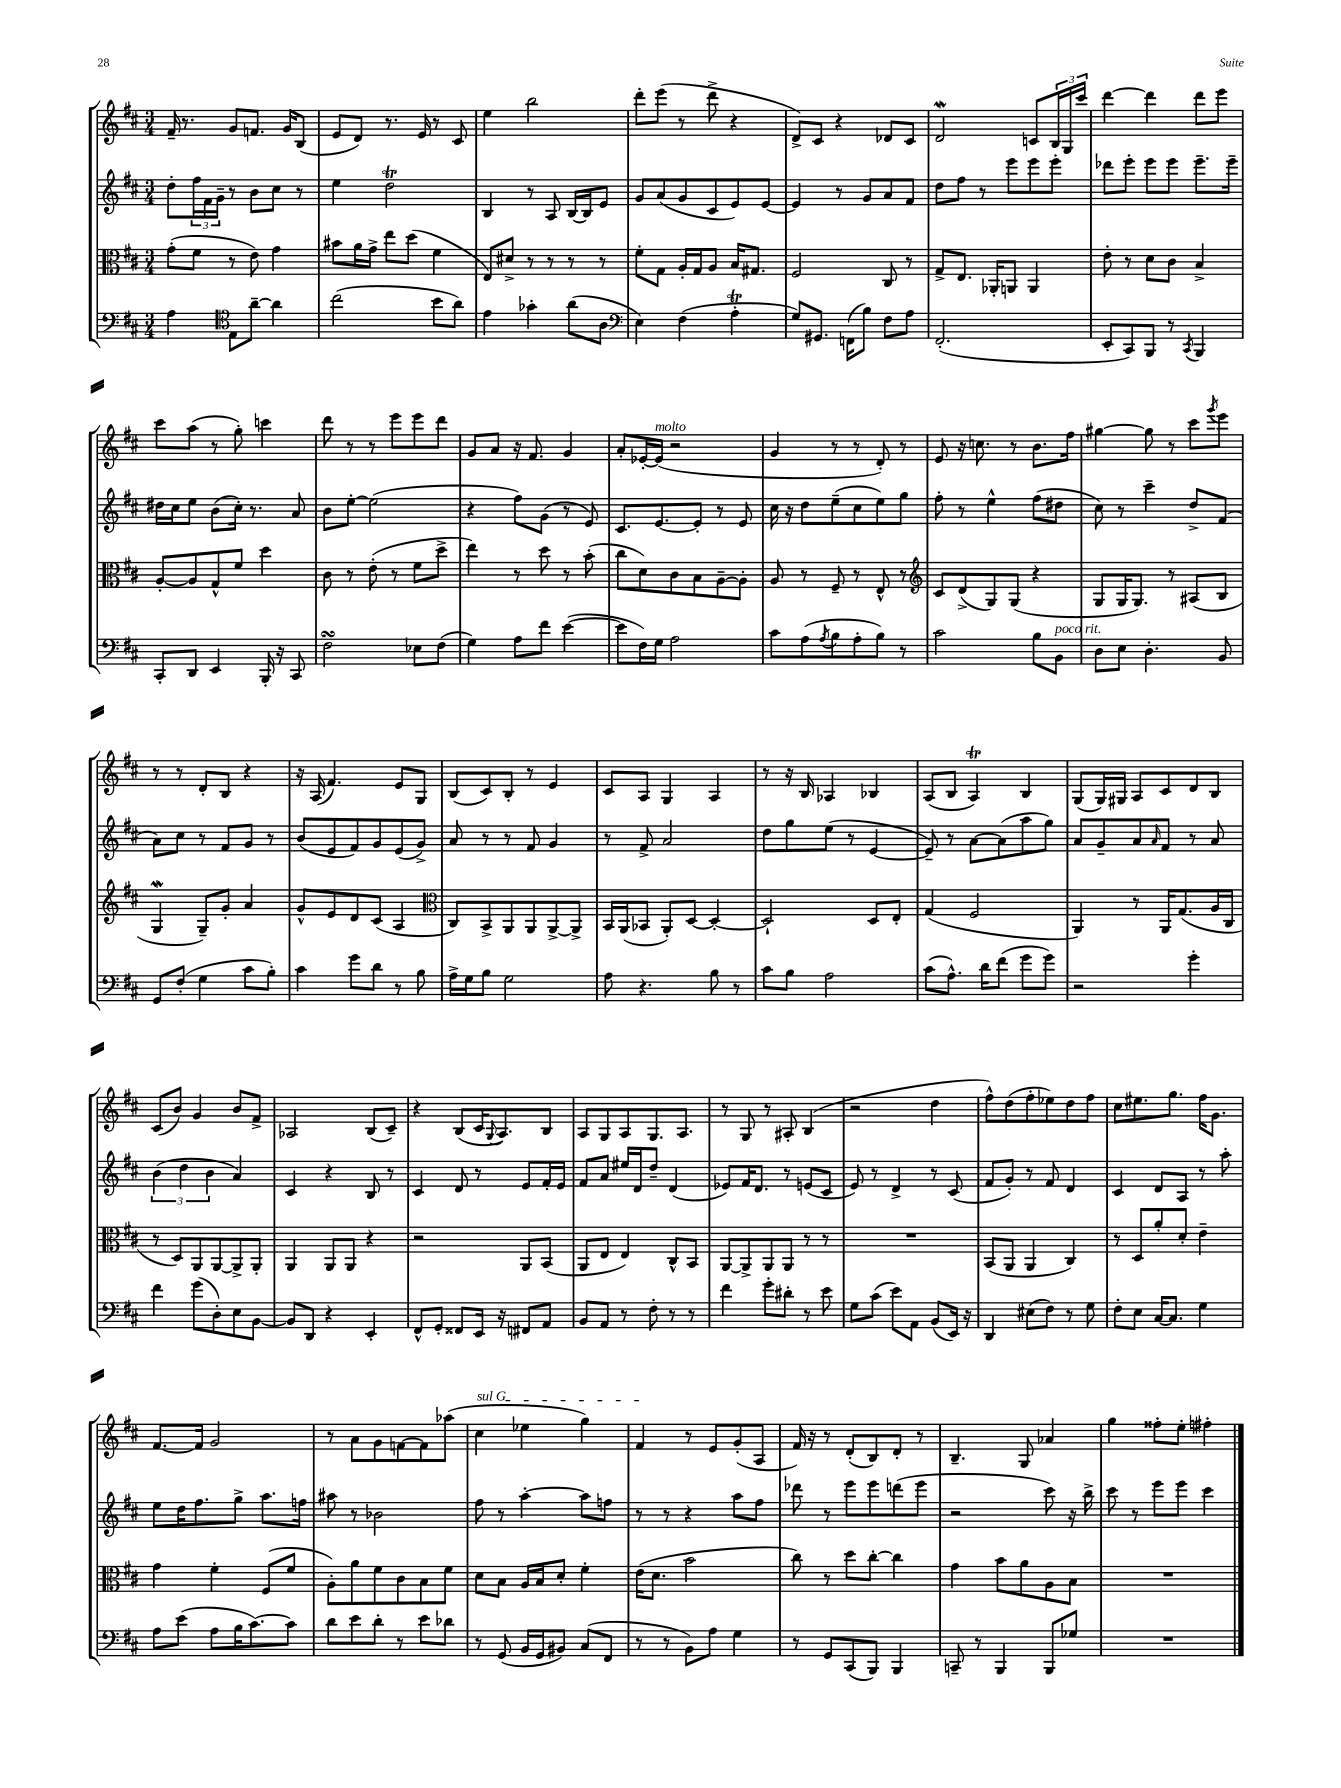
<<
\new StaffGroup <<
\new Staff = "s0" {
    \clef treble \key d \major \numericTimeSignature \time 3/4
    fis'16-- r8. g'8 f'8. g'16 b8( |
    e'8 d'8) r8. e'16 r8 cis'8 |
    e''4 b''2 |
    d'''8-. e'''8( r8 d'''8-> r4 |
    d'8->) cis'8 r4 des'8 cis'8 |
    d'2\mordent c'8 \tuplet 3/2 { b16 g16 cis'''16 } |
    d'''4~ d'''4 d'''8 e'''8 |
    cis'''8 a''8( r8 g''8-.) c'''4 |
    d'''8 r8 r8 e'''8 e'''8 d'''8 |
    g'8 a'8 r16 fis'8. g'4 |
    a'8-. ees'16~-. ees'16^\markup { \italic "molto" }( r2 |
    g'4 r8 r8 d'8-.) r8 |
    e'8 r16 c''8. r8 b'8. fis''16 |
    gis''4~ gis''8 r8 cis'''8 \acciaccatura { g'''8 } e'''8 |
    r8 r8 d'8-. b8 r4 |
    r16 a16( fis'4.) e'8 g8 |
    b8( cis'8) b8-. r8 e'4 |
    cis'8 a8 g4 a4 |
    r8 r16 b16 aes4 bes4 |
    a8( b8 a4\trill) b4 |
    g8( g16) gis16 a8 cis'8 d'8 b8 |
    cis'8( b'8) g'4 b'8 fis'8-> |
    aes2 b8( cis'8--) |
    r4 b8( cis'16 \appoggiatura { g8 } a8.) b8 |
    a8 g8 a8 g8. a8. |
    r8 g8 r8 ais8-. b4( |
    r2 d''4 |
    fis''8-^) d''8( fis''8-. ees''8) d''8 fis''8 |
    cis''8 eis''8. g''8. fis''16 g'8. |
    fis'8.~ fis'16 g'2 |
    r8 a'8 g'8 f'8~ f'8 aes''8( |
    \once \override TextSpanner.bound-details.left.text = \markup { \italic "sul G" } cis''4\startTextSpan ees''4 g''4) |
    fis'4\stopTextSpan r8 e'8 g'8-.( a8 |
    fis'16) r16 r8 d'8-.( b8) d'8-. r8 |
    b4.-- g8 aes'4 |
    g''4 fisis''8-. e''8-. fis''4-. \bar "|." |
}
\new Staff = "s1" {
    \clef treble \key d \major \numericTimeSignature \time 3/4
    d''8-. \tuplet 3/2 { fis''16 fis'16 g'16-- } r8 b'8 cis''8 r8 |
    e''4 d''2\trill |
    b4 r8 a8 b16~ b16 e'8 |
    g'8 a'8( g'8 cis'8 e'8) e'8~ |
    e'4 r8 g'8 a'8 fis'8 |
    d''8 fis''8 r8 e'''8 e'''8 e'''8-. |
    des'''8 e'''8-. e'''8 e'''8 e'''8.-- e'''16-- |
    dis''16 cis''16 e''8 b'8( cis''16-.) r8. a'8 |
    b'8 e''8~-. e''2( |
    r4 fis''8) g'8( r8 e'8) |
    cis'8. e'8.~ e'8-. r8 e'8 |
    cis''16 r16 d''8 e''8--( cis''8 e''8) g''8 |
    fis''8-. r8 e''4-^ fis''8( dis''8 |
    cis''8) r8 cis'''4-- d''8-> fis'8( |
    a'8) cis''8 r8 fis'8 g'8 r8 |
    b'8( e'8 fis'8) g'8 e'8( g'8->) |
    a'8 r8 r8 fis'8 g'4 |
    r8 fis'8-> a'2 |
    d''8 g''8 e''8( r8 e'4~ |
    e'8--) r8 a'8~ a'8( a''8 g''8) |
    a'8 g'8-- a'8 \grace { a'16 } fis'8 r8 a'8 |
    \tuplet 3/2 { b'4( d''4 b'4 } a'4) |
    cis'4 r4 b8 r8 |
    cis'4 d'8 r8 e'8 fis'16-. e'16 |
    fis'8 a'8 eis''16 d'16 d''8-- d'4( |
    ees'8) fis'16 d'8. r8 e'8( cis'8 |
    e'8) r8 d'4-> r8 cis'8( |
    fis'8 g'8-.) r8 fis'8 d'4 |
    cis'4 d'8 a8 r8 a''8-. |
    e''8 d''16 fis''8. g''8-> a''8. f''16 |
    ais''8 r8 bes'2 |
    fis''8 r8 a''4~-. a''8 f''8 |
    r8 r8 r4 a''8 fis''8 |
    des'''8 r8 e'''8 e'''8 d'''8( e'''8 |
    r2 cis'''8) r16 b''16-> |
    cis'''8 r8 e'''8 e'''8 cis'''4 \bar "|." |
}
\new Staff = "s2" {
    \clef alto \key d \major \numericTimeSignature \time 3/4
    g'8-.( fis'8 r8 e'8) g'4 |
    bis'8 a'16 g'16-> e''8 d''8( fis'4 |
    e8) dis'8-> r8 r8 r8 r8 |
    fis'8-. g8 a16-. g16 a8 b16 gis8. |
    fis2 cis8 r8 |
    g8-> e8. aes,16-. a,8 a,4 |
    e'8-. r8 d'8 cis'8 b4-> |
    a8~-. a8 g8-^ fis'8 d''4 |
    cis'8 r8 e'8-.( r8 fis'8 d''8-> |
    e''4) r8 d''8 r8 b'8-.( |
    cis''8 d'8) cis'8 b8 a8~-- a8-. |
    a8 r8 fis8-- r8 e8-^ r8 |
    \clef treble cis'8 d'8->( g8) g8( r4 |
    g8 g16 g8.) r8 ais8( b8 |
    g4\mordent g8--) g'8-. a'4 |
    g'8-^ e'8 d'8 cis'8( a4 |
    \clef alto cis8) b,8-> a,8 a,8 a,8~-> a,8-> |
    b,16 a,16( bes,8 a,8-.) d8~ d4~-. |
    d2-! d8 e8-. |
    g4( fis2 |
    a,4) r8 a,16 g8.( a16 cis16 |
    r8 d8) a,8 a,8~ a,8-> a,8-. |
    a,4 a,8 a,8 r4 |
    r2 a,8 b,8( |
    a,8 e8 e4) cis8-^ b,8 |
    a,8~ a,8-> a,8 a,8 r8 r8 |
    R2. |
    b,8( a,8 a,4 cis4) |
    r8 d8 a'8-. d'8-. e'4-- |
    g'4 fis'4-. fis8( fis'8 |
    a8-.) a'8 fis'8 cis'8 b8 fis'8 |
    d'8 b8 a16 b16 d'8-. fis'4-. |
    e'16( d'8. b'2 |
    cis''8) r8 d''8 cis''8~-. cis''4 |
    g'4 b'8 a'8 a8 b8 |
    R2. \bar "|." |
}
\new Staff = "s3" {
    \clef bass \key d \major \numericTimeSignature \time 3/4
    a4 \clef tenor e8 a'8~-- a'4 |
    cis''2( b'8 a'8) |
    e'4 ges'4-. a'8( a8 |
    \clef bass e4) fis4( a4-.\trill |
    g8) gis,8. f,16( b8) fis8 a8 |
    fis,2.-.( |
    e,8-. cis,8) b,,8 r8 \acciaccatura { cis,8 } b,,4 |
    cis,8-. d,8 e,4 b,,16-. r16 cis,8 |
    fis2\turn ees8 fis8( |
    g4) a8 fis'8 e'4~( |
    e'8 fis16) g16 a2 |
    cis'8 a8( \acciaccatura { a8 } b8 a8-. b8) r8 |
    cis'2 b8 b,8^\markup { \italic "poco rit." } |
    d8 e8 d4.-. b,8 |
    g,8 fis8-.( g4 cis'8 b8-.) |
    cis'4 g'8 d'8 r8 b8 |
    a16-> g16 b8 g2 |
    a8 r4. b8 r8 |
    cis'8 b8 a2 |
    cis'8( a8.-^) d'16 fis'8( g'8 g'8) |
    r2 g'4-. |
    fis'4 g'8( d8-.) e8 b,8~ |
    b,8 d,8 r4 e,4-. |
    fis,8-^ g,8-. fisis,8 e,16 r16 fis,8 a,8 |
    b,8 a,8 r8 fis8-. r8 r8 |
    fis'4 g'8-. dis'8-. r8 e'8 |
    g8 cis'8( e'8) a,8 b,8( e,16) r16 |
    d,4 eis8( fis8) r8 g8 |
    fis8-. e8 cis16~ cis8. g4 |
    a8 e'8( a8 b16 cis'8.~) cis'8 |
    d'8 e'8 d'8-. r8 e'8 des'8 |
    r8 g,8( b,16 g,16 bis,8) cis8( fis,8 |
    r8 r8 b,8) a8 g4 |
    r8 g,8 cis,8( b,,8) b,,4 |
    c,8-- r8 b,,4 b,,8 ges8 |
    R2. \bar "|." |
}
>>
>>
\layout { \context { \Score \remove "Bar_number_engraver" } }
